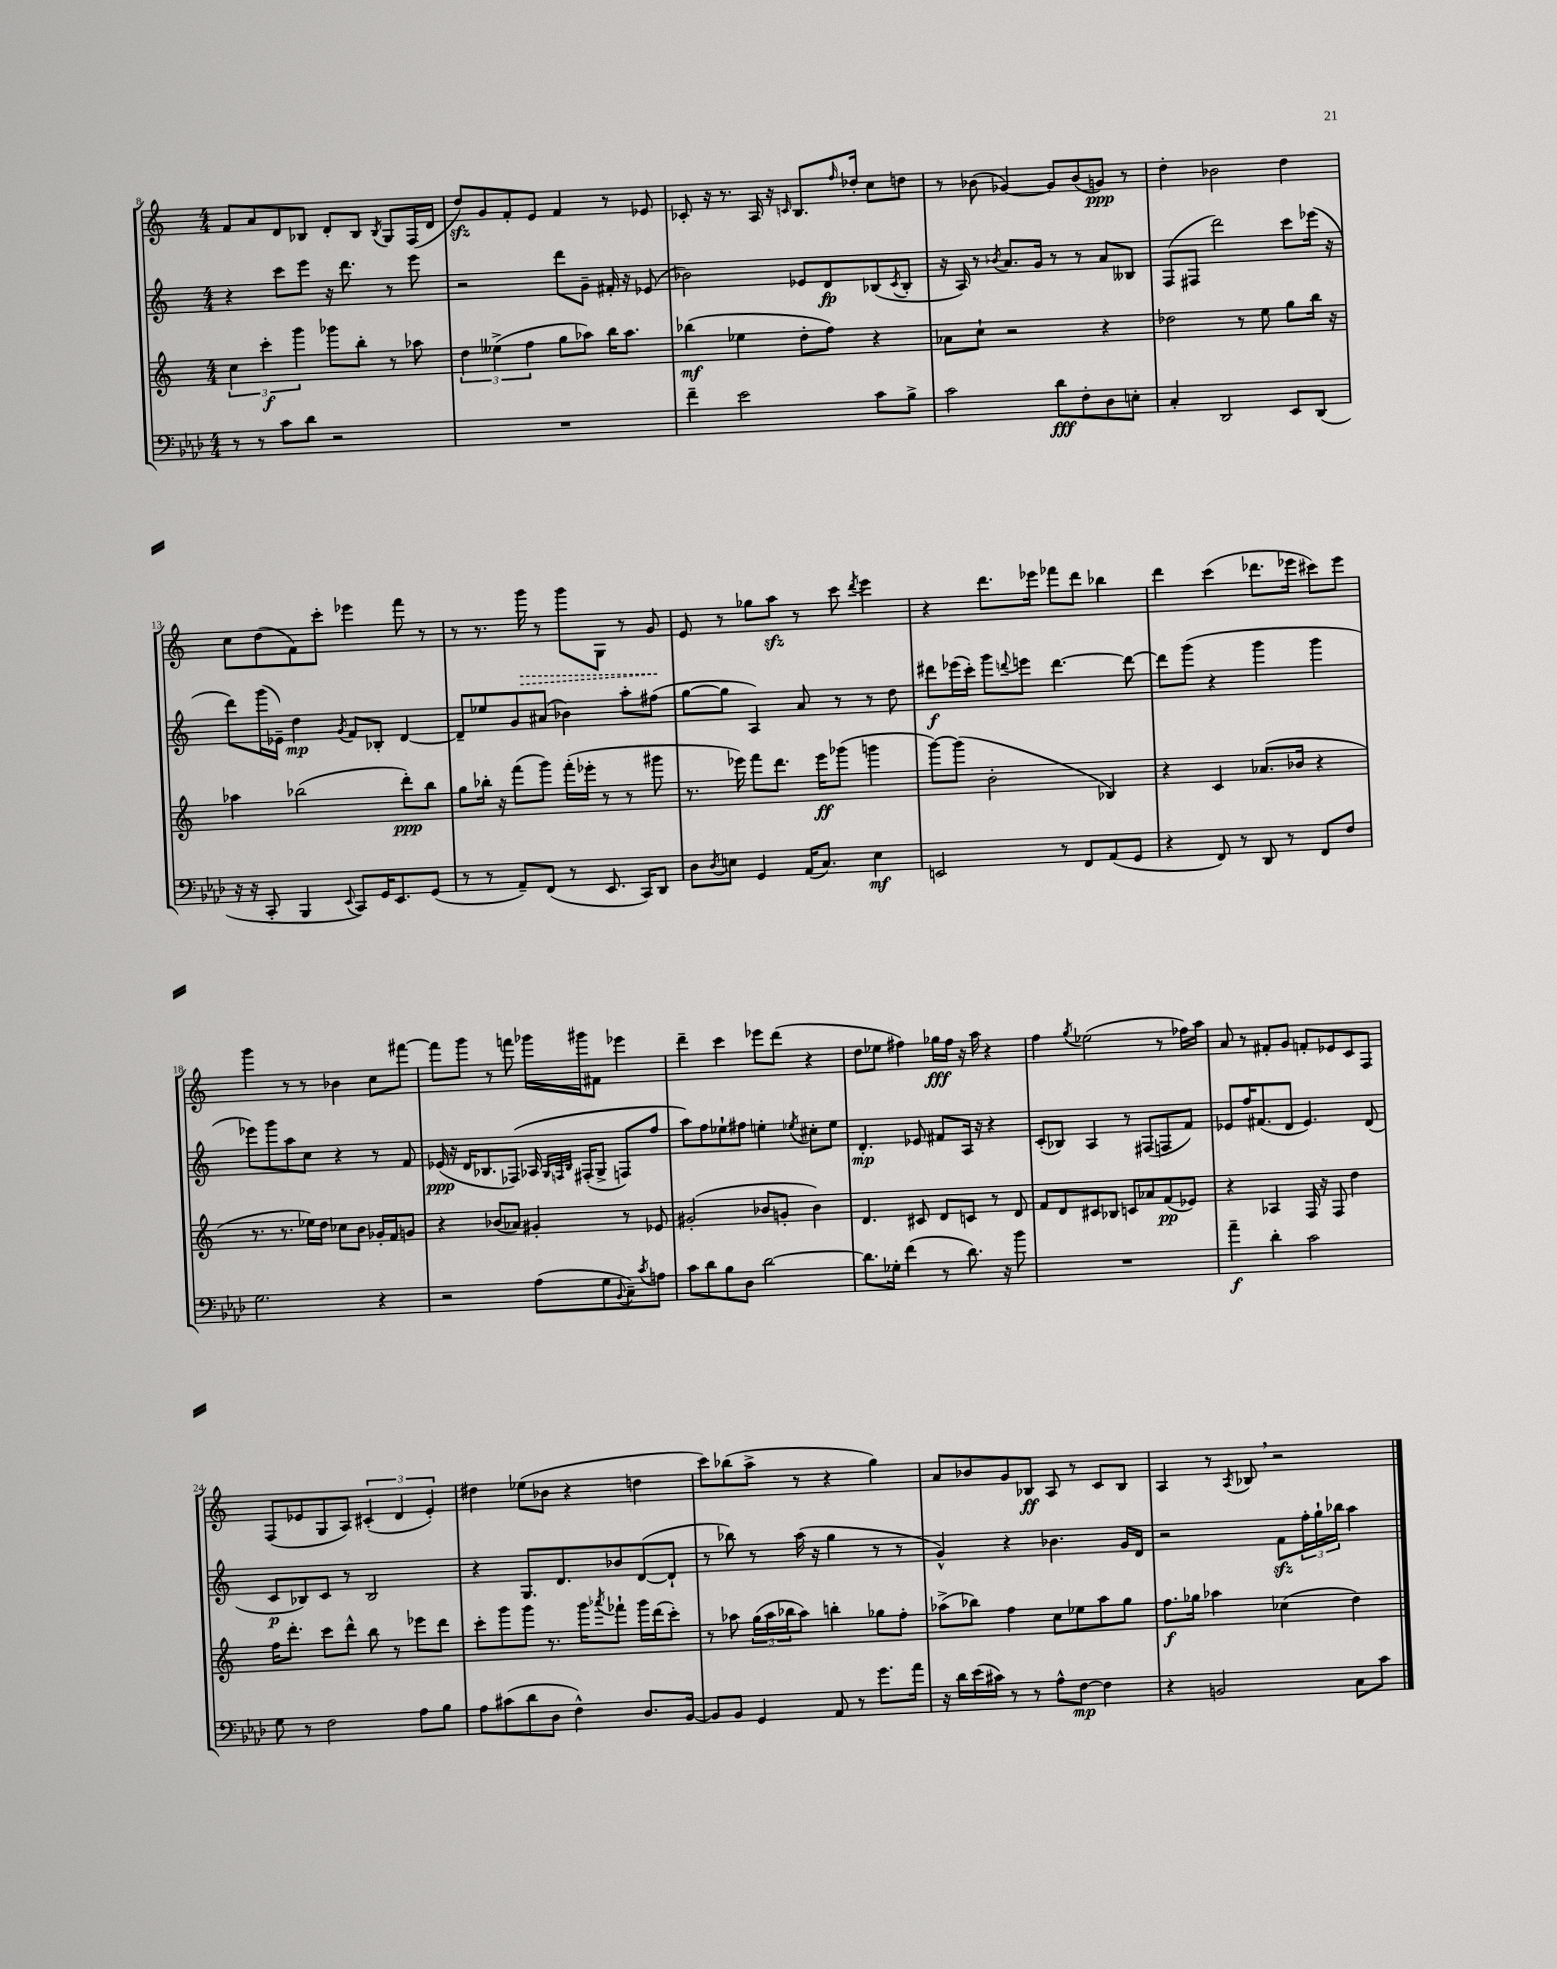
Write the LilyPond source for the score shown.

<<
\new StaffGroup <<
\new Staff = "s0" {
    \clef treble \key c \major \numericTimeSignature \time 4/4
    f'8 a'8 d'8 bes8 d'8-. bes8 \acciaccatura { bes8 } g8 f16( d'16 |
    d''8\sfz) g'8 f'8-. e'8 f'4 r8 ees'8 |
    ces'8-. r16 r8. a16 r16 \grace { c'16 } b8. \grace { f''16 } des''16-. c''8 d''8 |
    r8 bes'8( ges'4~) ges'8 bes'8( g'8\ppp) r8 |
    d''4-. bes'2 d''4 |
    c''8 d''8( f'8) c'''8-. ees'''4 f'''8 r8 |
    r8 r8. \once \override Hairpin.style = #'dashed-line g'''16\> r8 g'''8 g8 r8 g'8\! |
    e'8 r8 ges''8 a''8\sfz r8 c'''8 \acciaccatura { d'''8 } e'''4 |
    r4 d'''8. ees'''16 fes'''8 d'''8 bes''4 |
    d'''4 c'''4( des'''8. ees'''16 cis'''8) ees'''8 |
    g'''4 r8 r8 bes'4 c''8 fis'''8~ |
    fis'''8 g'''8 r8 f'''8 ges'''16 gis'''16 fis'8 ees'''4 |
    d'''4-- c'''4 ees'''8 d'''8( r4 |
    d''8 ees''8 fis''4) ges''16\fff fis''16 r16 a''16 r4 |
    f''4 \acciaccatura { g''8 } ees''2( r8 fes''16) a''16 |
    a'8 r8 fis'8-. g'8 f'8-. ees'8 c'8 f8 |
    f8( ees'8 g8 a8) \tuplet 3/2 { cis'4-.( d'4 ees'4-.) } |
    dis''4 ees''8( bes'8 r4 d''4 |
    c'''8) bes''8( a''8-> r8 r4 g''4) |
    a'8 bes'8 g'8 bes8\ff a8 r8 c'8 bes8 |
    a4 r8 \acciaccatura { a8 } bes8 \breathe r2 \bar "|." |
}
\new Staff = "s1" {
    \clef treble \key c \major \numericTimeSignature \time 4/4
    r4 c'''8 e'''8 r16 d'''8. r8 e'''8 |
    r2 d'''8 g'8-- fis'16-. r16 ees'8( |
    bes'2) ees'8 d'8\fp bes8( \acciaccatura { c'8 } bes8-. |
    r16 a16) r8 \acciaccatura { bes'8 } a'8. g'16 r8 r8 a'8 beses8 |
    f8( fis8 d'''2) c'''8 ees'''16( r16 |
    d'''8) g'''16( ees'16--) d''4\mp \acciaccatura { g'8 } f'8 bes8-. d'4~ |
    d'8-- ees''8 g'8 ais'8( bes'4) a''8-. fis''8( |
    g''8~ g''8 a4) a'8 r8 r8 d''8 |
    dis'''8\f ees'''16( c'''16-.) g'''8 \appoggiatura { d'''8 } e'''8 d'''4.~ d'''8~ |
    d'''8 g'''8( r4 g'''4 g'''4 |
    ees'''8) g'''8 a''8 c''8 r4 r8 f'8 |
    ees'16\ppp( r16 d'16 bes8. fes8)\( aes16 \grace { g32 f32 bes32 } fis16-.( g8-> f8) f''8 |
    a''8\) f''8 ees''8-! fis''8 e''4-. \acciaccatura { ees''8 } cis''8-. ees''8 |
    d'4.-.\mp ees'8 fis'8 a16 r16 r4 |
    c'8-.( bes8) a4 r8 fis8( f8 f'8) |
    ees'8 f''16 fis'8.( d'8 ees'4.) d'8( |
    c'8\p bes8) c'8 r8 bes2 |
    r4 g8. d'8. bes'8 d'8~( d'8-! |
    r8 bes''8) r8 a''16( r16 g''4 r8 r8 |
    g'4-^) r4 bes'4. g'16 d'16 |
    r2 f'8\sfz \tuplet 3/2 { f''16-. g''16-! bes''16 } a''4 \bar "|." |
}
\new Staff = "s2" {
    \clef treble \key c \major \numericTimeSignature \time 4/4
    \tuplet 3/2 { c''4 c'''4-.\f g'''4 } ges'''8 b''8-. r8 aes''8 |
    \tuplet 3/2 { d''4 eeses''4->( f''4 } g''8 aes''8) b''16 aes''8. |
    bes''4\mf( ees''4 d''8-. f''8) r4 |
    aes'8 c''8-! r2 r4 |
    des''2 r8 e''8 g''8 b''16 r16 |
    aes''4 bes''2( d'''8-.\ppp) bes''8 |
    g''8 bes''16-. r16 f'''8( g'''8) f'''16-.( ees'''16-. r8 r8 gis'''8 |
    r8. ees'''16) f'''8 d'''8. ees'''16\ff ges'''8( g'''4 |
    g'''8~) g'''8( b'2-. bes4) |
    r4 c'4 aes'8.( bes'16 r4 |
    r8. r8. ees''16) d''16 ces''8 b'8 ges'16-. f'16 g'8 |
    r4 bes'8( aes'8) gis'4-. r8 ees'8 |
    gis'2-.( bes'8 g'8-. bes'4) |
    d'4. cis'8 d'8 c'8 r8 d'8 |
    f'8 d'8 cis'8 bes8 c'8 aes'8 f'8\pp( ees'8) |
    r4 aes4 f16 r16 f8 d''4 |
    f''16 d'''8.-. c'''8 d'''8-^ b''8 r8 ees'''8 d'''8 |
    c'''8-. g'''8 g'''8 r8. g'''16 \acciaccatura { aes'''8 } fes'''8-! g'''16 d'''16( c'''8-.) |
    r8 aes''8 \tuplet 3/2 { g''16( aes''16 bes''16 } aes''8) b''4-. ges''8 f''8-. |
    aes''8->( bes''8) f''4 c''8 ees''8 aes''8 g''8 |
    f''8.\f ges''16 aes''4 ces''4( d''4) \bar "|." |
}
\new Staff = "s3" {
    \clef bass \key aes \major \numericTimeSignature \time 4/4
    r8 r8 c'8 des'8 r2 |
    R1 |
    f'4-- ees'2 c'8 bes8-> |
    c'2 des'8\fff f8-. des8 e8-. |
    c4-. des,2 ees,8 des,8( |
    r16 r16 c,8-. bes,,4 \appoggiatura { ees,8 } c,8) g,16 ees,8. g,8( |
    r8 r8 aes,8--) f,8( r8 ees,8. c,16) des,8 |
    des8 \acciaccatura { des8 } e8 g,4 aes,16( c8.) e4\mf |
    e,2 r8 f,8 aes,8( g,8 |
    r4 f,8) r8 des,8 r8 f,8 f8 |
    g2. r4 |
    r2 aes8( g8 \appoggiatura { bes,8 } c8--) \acciaccatura { c'8 } a8 |
    c'8 des'8 bes8 des8 des'2~ |
    des'8. ges16-. f'4( r8 des'8.) r16 bes'8 |
    R1 |
    aes'4--\f des'4-. c'2 |
    g8 r8 f2 aes8 bes8 |
    aes8 cis'8( des'8 des8 f4-^) des8. bes,16~ |
    bes,8 bes,8 g,4 aes,8 r8 g'8. aes'16 |
    r16 des'16 ees'16( cis'16) r8 r8 aes8-^ f8~\mp f4 |
    r4 b,2 c8 c'8 \bar "|." |
}
>>
>>
\layout { \context { \Score currentBarNumber = #8 } }
